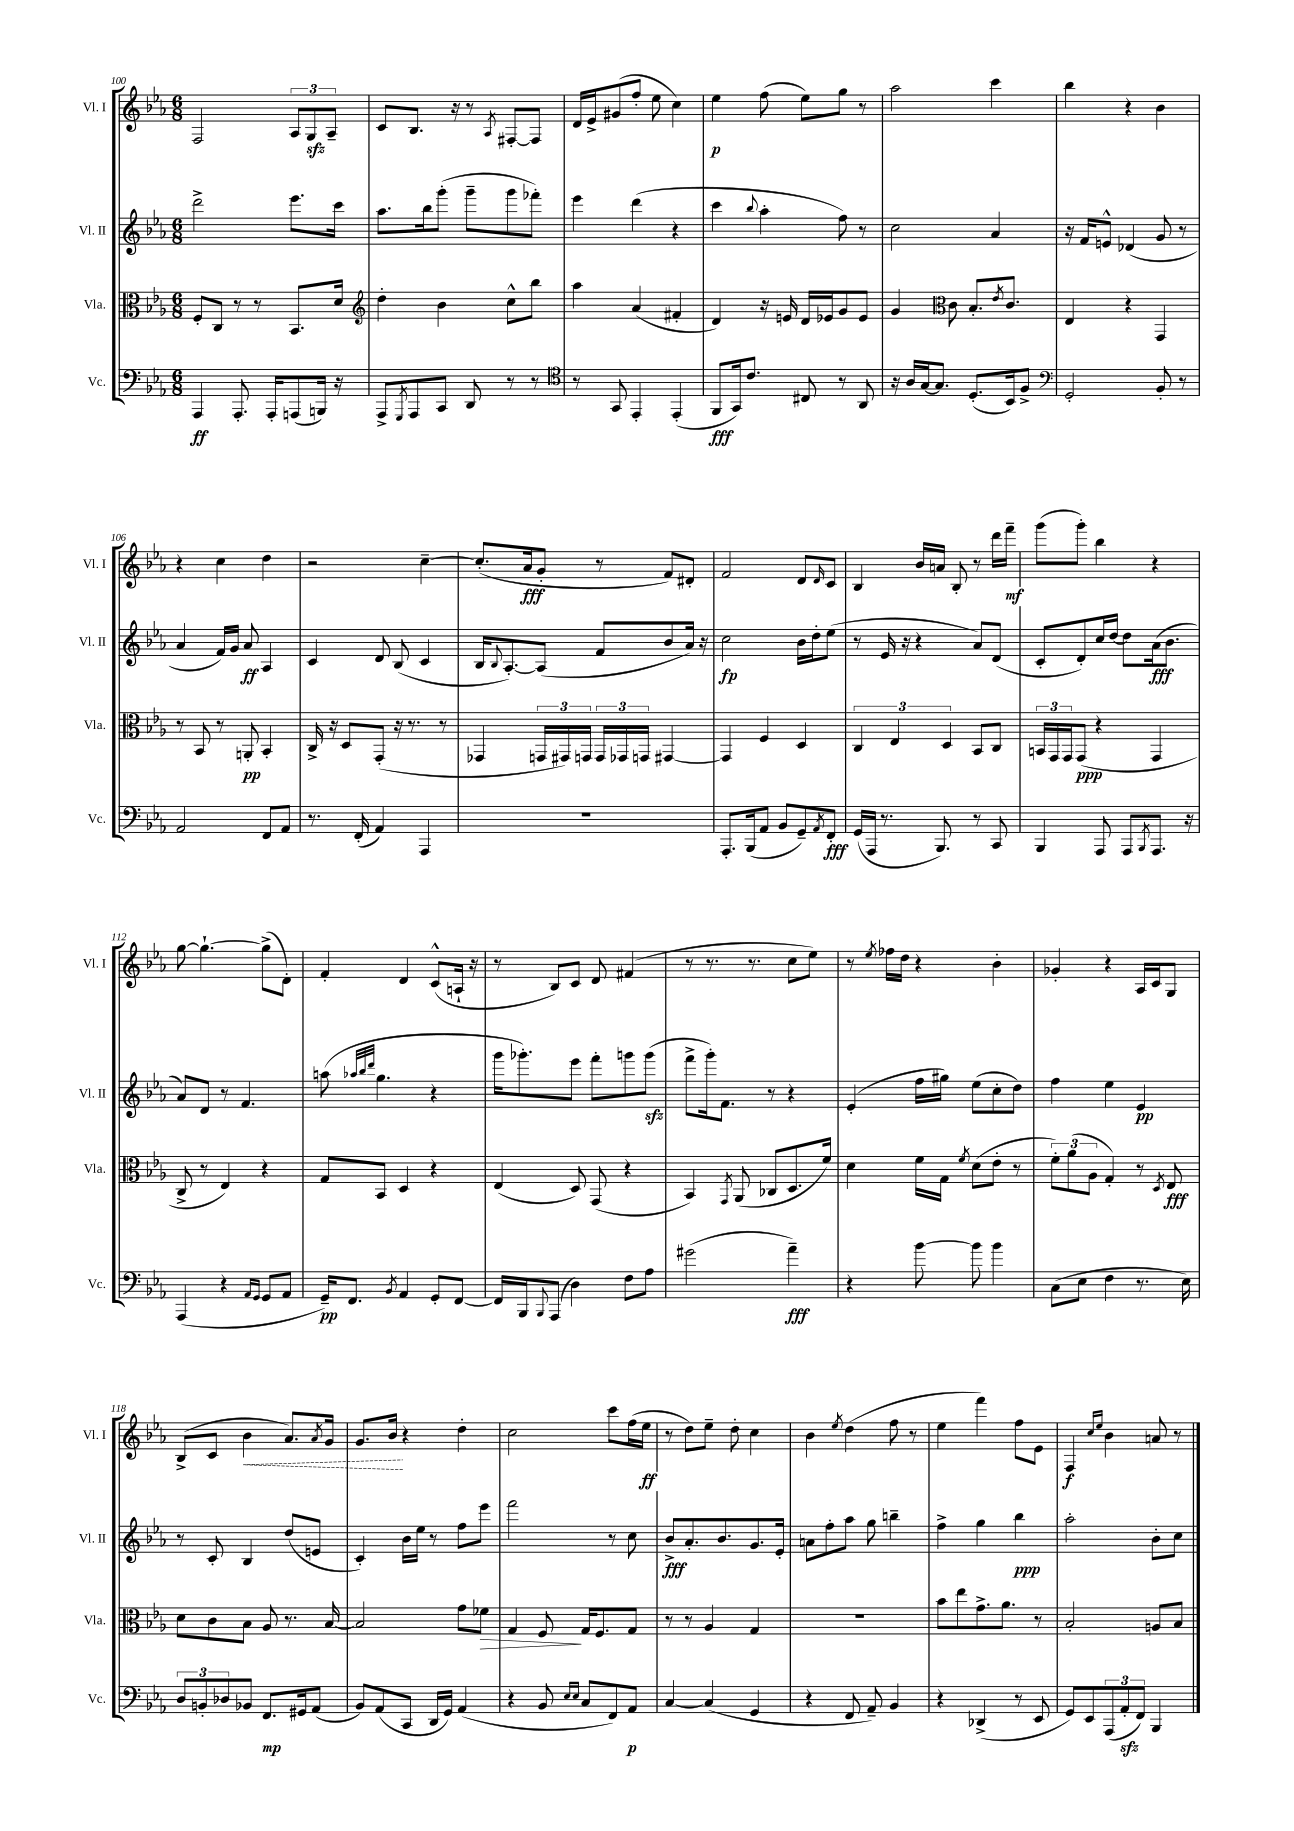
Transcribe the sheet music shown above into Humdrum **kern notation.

**kern	**kern	**kern	**kern
*staff4	*staff3	*staff2	*staff1
*clefF4	*clefC3	*clefG2	*clefG2
*k[b-e-a-]	*k[b-e-a-]	*k[b-e-a-]	*k[b-e-a-]
*M6/8	*M6/8	*M6/8	*M6/8
4AAA-	8F'	2ddd^	2F
.	8C	.	.
8.AAA-'	8r	.	.
.	8r	.	.
16AAA-'	.	.	.
(8AAA	8.BB-	8.eee-	12A-
.	.	.	12G
16BBB)	.	.	.
.	.	.	12A-~
16r	16d	16ccc	.
=	=	=	=
*	*clefG2	*	*
8AAA-^	4dd'	8.aa-	8c
8qGGG	.	.	.
8AAA-	.	.	8.B-
.	.	16bb-	.
8CC	4b-	(8ggg'	.
.	.	.	16r
8DD	.	8ggg~	8r
.	.	.	8qA-
8r	8cc^^	8ggg	[8F#'
8r	8bb-	8fff-')	8F#]
=	=	=	=
*clefC4	*	*	*
8r	4aa-	4eee-	16d
.	.	.	16e-^
8GG	.	.	(8g#
4EE-'	(4a-	(4ddd	8ff'
.	.	.	8ee-
(4EE-'	4f#'	4r	4cc)
=	=	=	=
8FF	4d)	4ccc	4ee-
16GG)	.	.	.
8.c	.	.	.
.	.	8qqbb-	.
.	16r	4aa-'	(8ff
.	16e	.	.
8C#	16d	.	8ee-)
.	16e-	.	.
8r	8g	8ff)	8gg
8AA-	8e-	8r	8r
=	=	=	=
16r	4g	2cc	2aa-
16A-	.	.	.
[16G	.	.	.
8.G]	.	.	.
*	*clefC3	*	*
.	8c	.	.
(8.D'	8.B-'	.	.
.	.	4a-	4ccc
.	8qe-	.	.
16BB-)	8.c	.	.
8F^	.	.	.
=	=	=	=
*clefF4	*	*	*
2GG'	4E-	16r	4bb-
.	.	16f	.
.	.	8e^^	.
.	4r	(4d-	4r
8BB-'	4GG	8g	4b-
8r	.	8r	.
=	=	=	=
2AA-	8r	4a-	4r
.	8BB-	.	.
.	8r	16f)	4cc
.	.	16g	.
.	8AA'	8a-	.
8FF	4BB-'	4A-	4dd
8AA-	.	.	.
=	=	=	=
8.r	16C^	4c	2r
.	16r	.	.
.	8D	.	.
(16FF'	.	.	.
4AA-)	(8GG'	8d	.
.	16r	(8B-	.
.	8.r	.	.
4AAA-	.	4c	[4cc~
.	8r	.	.
=	=	=	=
2.r	4GG-	16B-	(8.cc']
.	.	8qqB-	.
.	.	[8.A-')	.
.	.	.	16a-
.	24GG	(8A-]	8g'
.	24GG#)	.	.
.	24GG	.	.
.	24GG	8f	8r
.	24GG-	.	.
.	24GG	.	.
.	[4GG#	8b-	8f)
.	.	16a-)	8d#'
.	.	16r	.
=	=	=	=
8.AAA-'	4GG#]	2cc	2f
(16BBB-	.	.	.
8AA-	4F	.	.
8BB-	.	.	.
8GG~)	4D	16b-	8d
.	.	16dd'	.
8qAA-	.	.	16qqd
8FF'	.	(8ee-	8c
=	=	=	=
(16GG	6C	8r	4B-
16AAA-	.	.	.
8.r	.	16e-	.
.	6E-	.	.
.	.	16r	.
.	.	4r	16b-
8.BBB-)	.	.	16a
.	6D	.	.
.	.	.	8B-'
8r	8BB-	8a-)	8r
8CC	8C	(8d	16ddd
.	.	.	16fff~
=	=	=	=
4BBB-	24BB	8c'	(8ggg
.	24GG	.	.
.	24GG	.	.
.	(8GG	8d')	8ggg')
8AAA-	4r	16cc	4bb-
.	.	[16dd	.
8AAA-	.	8dd]	.
8qBBB-	.	.	.
8.AAA-	4GG	(16a-	4r
.	.	8.b-	.
16r	.	.	.
=	=	=	=
(4AAA-	8C^	8a-)	[8gg
.	8r	8d	4.gg`_
4r	4E-)	8r	.
.	.	4.f	.
16qqAA-	.	.	.
16qqGG	.	.	.
8GG	4r	.	(8gg^]
8AA-	.	.	8d')
=	=	=	=
16GG~)	8G	(8aa	4f'
8.FF	.	.	.
.	.	32qqaa-	.
.	.	32qqbb-	.
.	.	32qqddd	.
.	8BB-	4.gg	.
8qBB-	.	.	.
4AA-	4D	.	4d
8GG'	4r	4r	(8c^^
[8FF	.	.	16A`
.	.	.	16r
=	=	=	=
16FF]	(4E-	16ggg	8r
16BBB-	.	8.ggg-')	.
8qqBBB-	.	.	.
(8AAA-	.	.	8B-)
4D)	8D)	8eee-	8c
.	(8GG	8fff'	8d
8F	4r	8ggg	(4f#
8A-	.	(8ggg	.
=	=	=	=
(2g#	4BB-)	8fff^	8r
.	.	16ggg')	8.r
.	.	8.f	.
.	8qGG	.	.
.	(8AA-	.	.
.	.	.	8.r
.	8C-	8r	.
4a-~)	8.D	4r	8cc
.	.	.	8ee-)
.	16f)	.	.
=	=	=	=
4r	4d	(4e-'	8r
.	.	.	8qee-
.	.	.	16ff-
.	.	.	16dd
[8b-	16f	16ff	4r
.	16G	16gg#)	.
.	8qf	.	.
8b-]	(8d	(8ee-	.
4b-	8e-'	8cc'	4b-'
.	8r	8dd)	.
=	=	=	=
(8C	12f')	4ff	4g-'
.	(12a-	.	.
8E-	.	.	.
.	12A-	.	.
4F	4G')	4ee-	4r
8.r	8r	4e-	16A-
.	.	.	16c
.	8qD	.	.
.	8E-	.	8G
16E-)	.	.	.
=	=	=	=
12D	8d	8r	(8B-^
12BB'	.	.	.
.	8c	8c'	8c
12D-	.	.	.
8BB-	8B-	4B-	4b-
8.FF	8A-	.	.
.	8.r	(8dd	8.a-)
16GG#	.	.	.
(8AA-	.	8e	.
.	.	.	8qa-
.	[16B-	.	16g
=	=	=	=
8BB-)	2B-]	4c')	8.g
(8AA-	.	.	.
.	.	.	16b-
8CC	.	16b-	4r
.	.	16ee-	.
16DD	.	8r	.
16GG)	.	.	.
(4AA-	8g	8ff	4dd'
.	8f-	8eee-	.
=	=	=	=
4r	4G	2fff	2cc
8BB-	8F	.	.
16qqE-	.	.	.
16qqE-	.	.	.
8C	16G	.	.
.	8.F	.	.
8FF)	.	8r	8ccc
8AA-	8G	8cc	(16ff
.	.	.	16ee-
=	=	=	=
[4C	8r	8b-^	8r
.	8r	8.a-'	8dd)
(4C]	4A-	.	8ee-~
.	.	8.b-	.
.	.	.	8dd'
4GG	4G	8.g	4cc
.	.	16e-'	.
=	=	=	=
4r	2.r	8a	4b-
.	.	8ff'	.
.	.	.	8qee-
8FF	.	8aa-	(4dd
8AA-~)	.	8gg	.
4BB-	.	4bb~	8ff
.	.	.	8r
=	=	=	=
4r	8b-	4ff^	4ee-
.	8ee-	.	.
(4DD-^	8.g^	4gg	4fff)
.	8.a-	.	.
8r	.	4bb-	8ff
8EE-	8r	.	8e-
=	=	=	=
8GG)	2B-'	2aa-'	4F
8EE-	.	.	.
.	.	.	16qqcc
.	.	.	16qqee-
(12AAA-	.	.	4b-
12AA-'	.	.	.
12FF)	.	.	.
4BBB-	8A	8b-'	8a
.	8B-	8cc	8r
==	==	==	==
*-	*-	*-	*-
